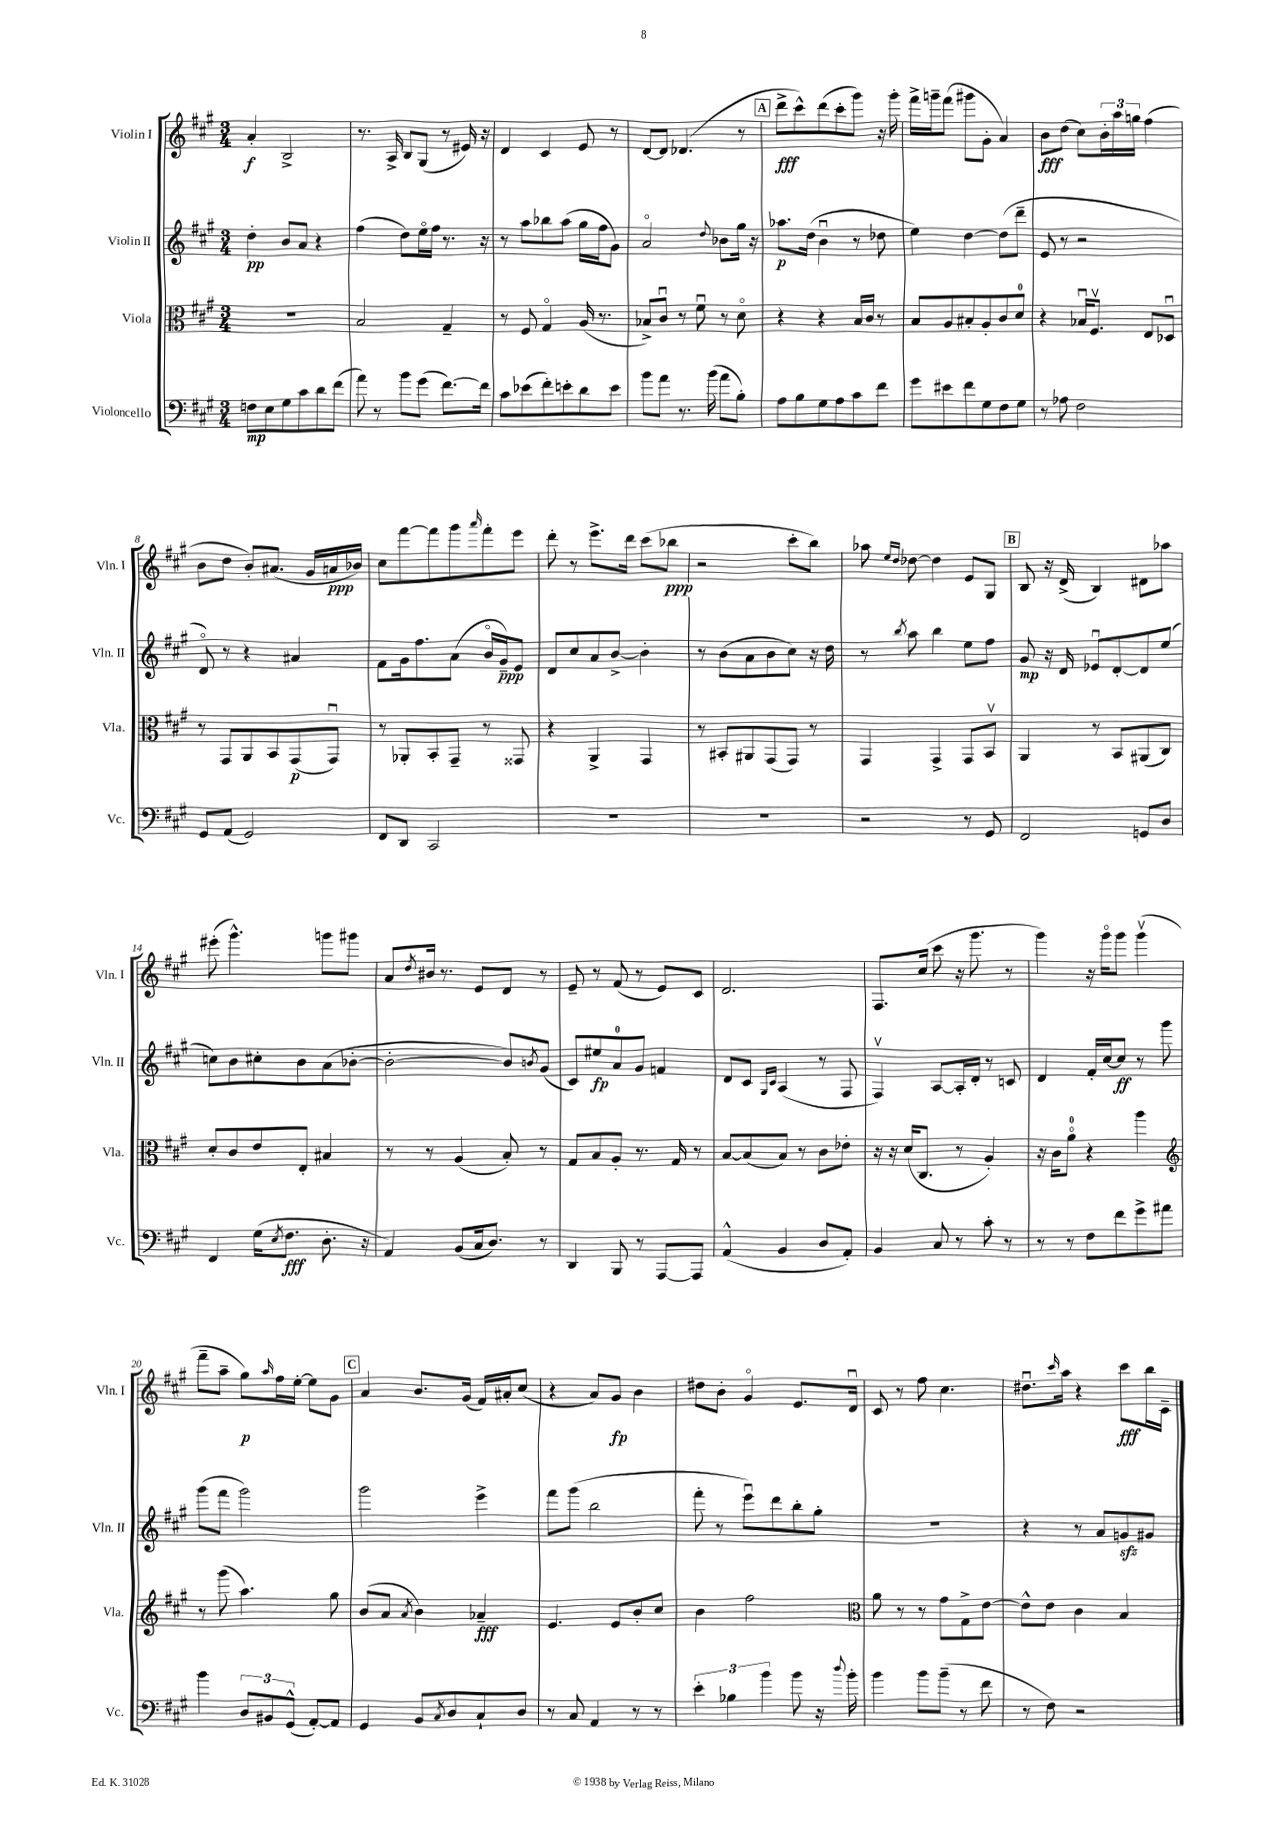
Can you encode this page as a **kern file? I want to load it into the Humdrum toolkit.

**kern	**kern	**kern	**kern
*staff4	*staff3	*staff2	*staff1
*clefF4	*clefC3	*clefG2	*clefG2
*k[f#c#g#]	*k[f#c#g#]	*k[f#c#g#]	*k[f#c#g#]
*M3/4	*M3/4	*M3/4	*M3/4
8F	2.r	4dd'	4a'
8E	.	.	.
8G#	.	8b	2B^
8c#	.	8a	.
8d	.	4r	.
(8f#	.	.	.
=	=	=	=
8a)	2B	(4ff#	8.r
8r	.	.	.
.	.	.	16A^
8b	.	8dd)	8B
(8g#	.	16eeo	(8G#
.	.	16ff#	.
[8.f#)	4G#~	8.r	8r
.	.	.	16e#)
16f#]	.	16r	16r
=	=	=	=
8c#	8r	8r	4d
(8e-	8F#	8aa	.
8f#')	4G#o	8bb-	4c#
8e'	.	(8aa	.
8d	(16A	16gg#	8e
.	8.r	16ff#	.
8e	.	8g#)	8r
=	=	=	=
8b	8B-^)	2ao	[8d
8a	8c#u	.	8d]
8.r	8r	.	(4.d-
.	8f#u	.	.
(16b	.	.	.
.	.	8qqdd	.
8a	8r	8b-	.
8B')	8do	16gg#	8r
.	.	16r	.
=	=	=	=
8A	4r	8.aa-	8ddd^
8B	.	.	8ccc#^^)
.	.	(16dd	.
8G#	4r	4bu	(8ddd
8A	.	.	8ccc#'
8c#	16B	8r	8ggg#)
.	16c#	.	.
8f#	8r	8dd-	16r
.	.	.	16ggg#'
=	=	=	=
8g#	8B	4ee)	16fff#^
.	.	.	16ggg~
8e#	8A	.	(8fff#
8f#	8B#'	[4dd	8ggg#
8G#	8A'	.	8g#'
8F#	8c#	(8dd]	4a)
8G#	8d	8ddd~	.
=	=	=	=
8r	4r	8e	8b
8A-	.	8r	(8dd
2F#	16B-u	2r	8cc#)
.	8.F#v	.	.
.	.	.	24b'
.	.	.	24aa
.	.	.	24gg
.	8E	.	(4ff#
.	8D-u	.	.
=	=	=	=
8GG#	8r	8do)	8b
(8AA	8GG#	8r	8dd
2GG#)	8AA	4r	8b')
.	8BB	.	(8.a#
.	(8GG#	4a#	.
.	.	.	16g#
.	8GG#u)	.	16a
.	.	.	16b-)
=	=	=	=
8FF#	8r	8f#	8cc#
8DD	8AA-'	16g#	[8fff#
.	.	8.ff#	.
2CC#	8BB'	.	8fff#]
.	8GG#~	(8a	8ggg#
.	.	.	16qqaaa
.	8r	16bo	8fff#'
.	.	16g#~)	.
.	8GG##	8e	8eee
=	=	=	=
2.r	4r	8d	8ddd'
.	.	8cc#	8r
.	4AA^	8a	8.eee^
.	.	[8b^	.
.	.	.	16ddd
.	4GG#	4b']	(8ccc#
.	.	.	8bb-
=	=	=	=
2.r	8r	8r	2r
.	8BB#'	(8b	.
.	8AA#	8a	.
.	(8GG#	8b	.
.	8GG#)	8cc#)	8ccc#'
.	8r	16r	8bb)
.	.	16dd	.
=	=	=	=
2r	4GG#	8r	8aa-
.	.	.	16qqee
.	.	8qbb	16qqdd
.	.	8aa	[8dd-
.	4GG#^	4bb	4dd-]
8r	8GG#	8ee	8e
8GG#	8BBv	8ff#	8G#
=	=	=	=
2FF#	4AA	8g#	8B
.	.	16r	16r
.	.	16d	(16d^
.	8r	8e-u	4B)
.	8BB	[8d'	.
8GG	(8AA#	8d]	8d#
8D	8C#)	(8ee	8aa-
=	=	=	=
4FF#	8d'	8cc)	(8eee#'
.	8c#	8b	4.ggg#^^)
(16G#	8e	8cc#'	.
8qE	.	.	.
8.F#	.	.	.
.	8E'	8b	.
8.D'	4B#	(8a	8ggg
.	.	[8b-'	8ggg#
16r	.	.	.
=	=	=	=
4AA)	8r	2b-'_	8a
.	.	.	8qdd
.	8r	.	16b#
.	.	.	8.r
(8BB	(4A	.	.
16C#	.	.	8e
8.D)	.	.	.
.	8B')	8b-])	8d
.	.	8qb	.
8r	8r	(8g#	8r
=	=	=	=
4DD	8G#	8c#)	8e~
.	8B	8ee#	8r
8BBB	8A'	8a	(8f#
8r	8.r	8g#	8r
[8AAA	.	4f	8e)
.	16G#	.	.
8AAA]	8r	.	8c#
=	=	=	=
(4AA^^	[8B	8d	2.d
.	(8B]	8c#	.
.	.	16qqG#	.
.	.	16qqc#	.
4BB	8B)	(4A	.
.	8r	.	.
8D	8c#	8r	.
8AA')	8e-'	8F#	.
=	=	=	=
4BB	16r	4F#v)	8.F#
.	16r	.	.
.	(16d	.	.
.	8.C#	.	(16cc#
8C#	.	[8A	8ccc#
8r	8r	16A']	16r
.	.	16d'	8.ggg#
8c#'	4A')	8r	.
8r	.	8c	8r
=	=	=	=
8r	16r	4d	4ggg#)
.	16c#	.	.
8r	8ao	.	.
8F#	4r	16f#'	16r
.	.	[16cc#	16ggg#o
8f#	.	8cc#]	8ggg#
8g#^	4aa	8r	(4ggg#v
8a#	.	8ggg#	.
=	=	=	=
*	*clefG2	*	*
4b	8r	(8ggg#	8fff#~
.	(8ggg#	8fff#	8aa~
12D	4.aa)	2ggg#)	8gg#)
12BB#	.	.	.
.	.	.	16qqaa
.	.	.	16ff#
(12GG#^^	.	.	.
.	.	.	[16ee'
[8AA')	.	.	8ee]
8AA]	8gg#	.	8g#
=	=	=	=
4GG#	(8b	2ggg#	4a
.	8a	.	.
.	8qa	.	.
8BB	4b)	.	8.b
8qC#	.	.	.
8D	.	.	.
.	.	.	(16g#
8C#`	4a-~	4eee^	16f#)
.	.	.	16a#'
8D	.	.	(8cc#
=	=	=	=
8r	4.e	8fff#	4r
8C#	.	(8ggg#	.
4AA	.	2bb	8a)
.	8e	.	8g#
8r	8b'	.	4b
8r	8cc#	.	.
=	=	=	=
6e'	4b	8fff#'	8dd#
.	.	8r	8b'
6B-	.	.	.
.	2ff#	8eeeu)	4g#o
6b	.	.	.
.	.	8ddd	.
8b	.	8bb'	8.e
16r	.	8gg#'	.
8qqdd	.	.	.
16b'	.	.	16du
=	=	=	=
*	*clefC3	*	*
4b	8a	2.r	8c#
.	8r	.	8r
8b	8r	.	8ff#
(8b~	8g#	.	4.cc#
8r	8G#^	.	.
8f#	[8e	.	.
=	=	=	=
8r	8e^^]	4r	8.dd#u
8F#)	8e	.	.
.	.	.	16qqccc#
.	.	.	16aa
2r	4c#	8r	4r
.	.	8a	.
.	4B	8g	8ccc#
.	.	8g#	16bb
.	.	.	16c#~
==	==	==	==
*-	*-	*-	*-
